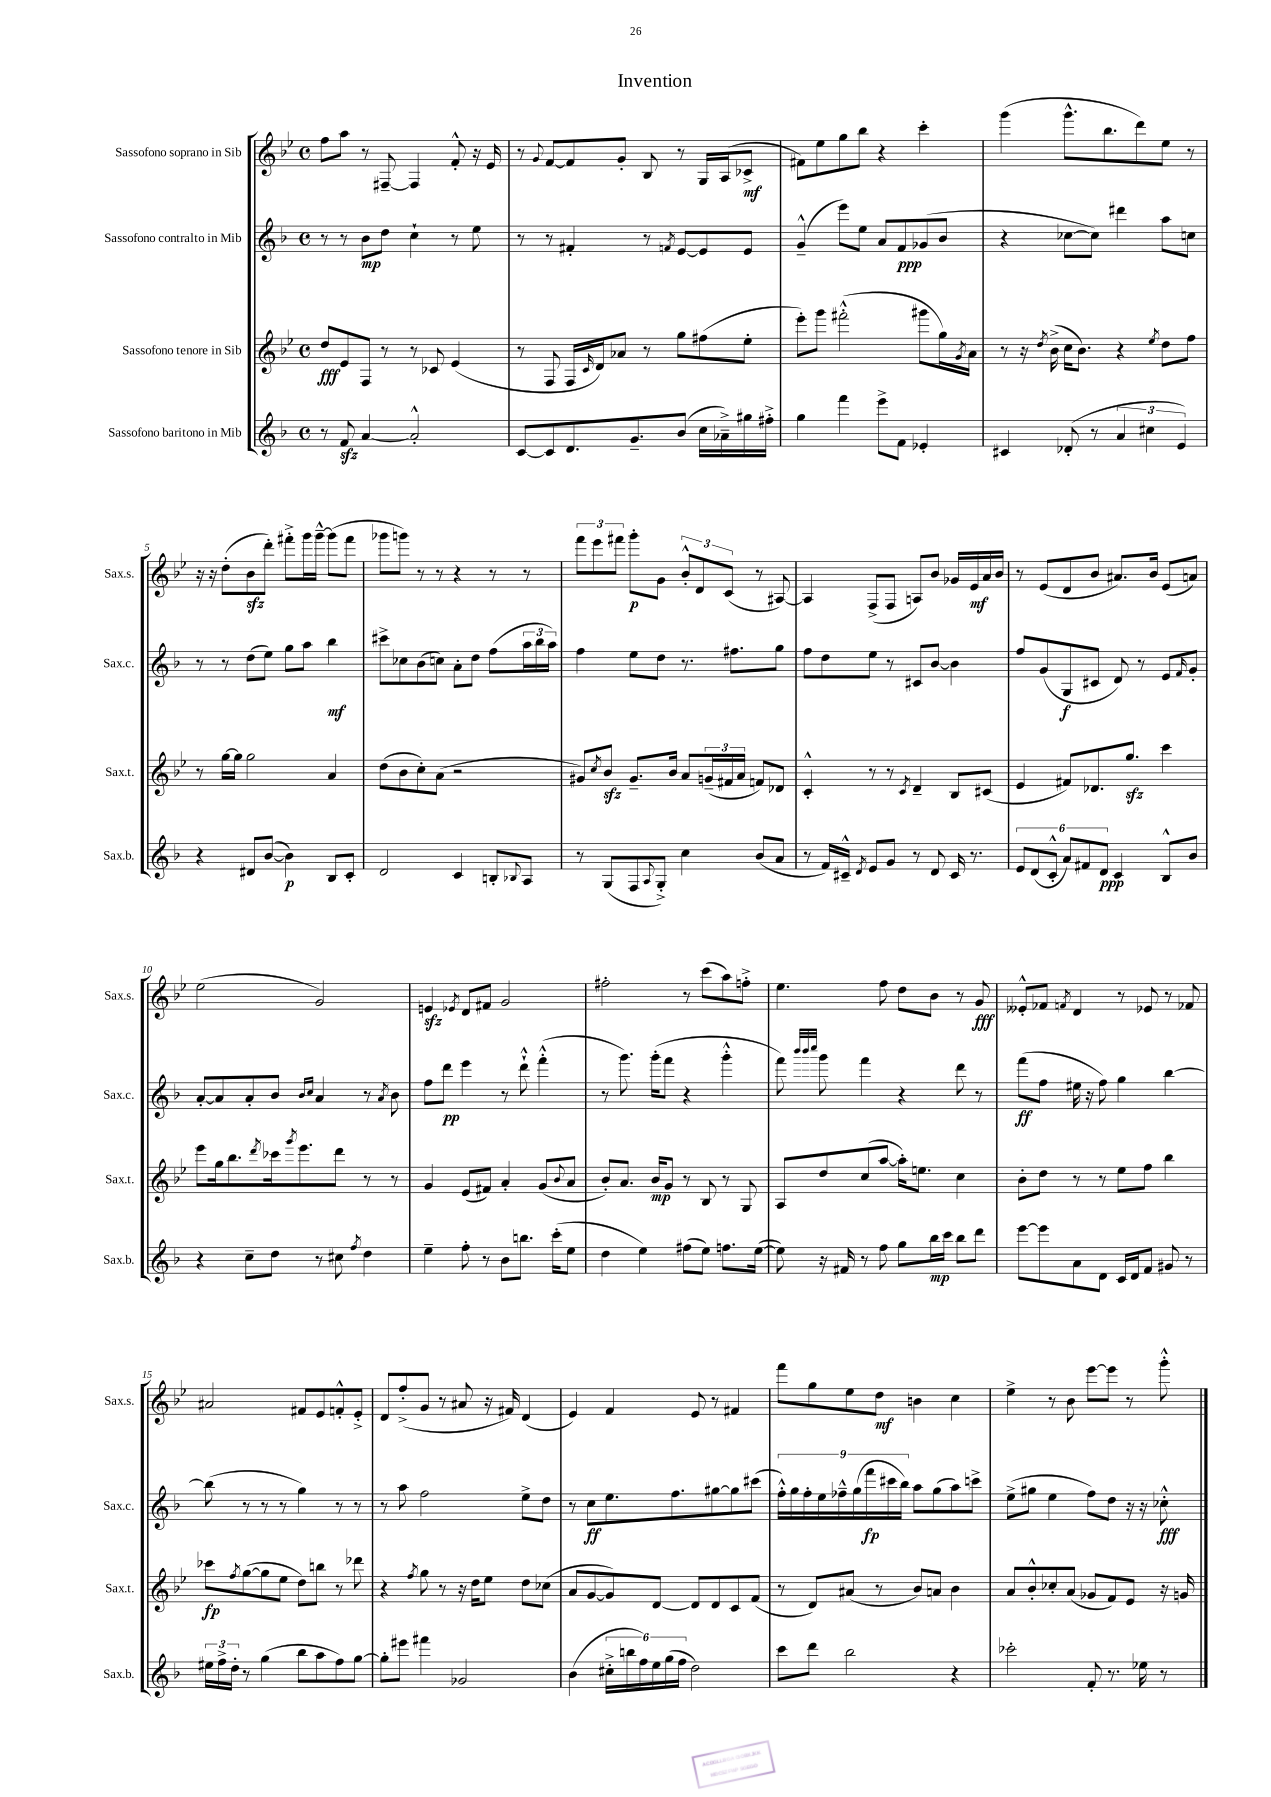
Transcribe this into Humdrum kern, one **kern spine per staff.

**kern	**kern	**kern	**kern
*staff4	*staff3	*staff2	*staff1
*clefG2	*clefG2	*clefG2	*clefG2
*k[b-]	*k[b-e-]	*k[b-]	*k[b-e-]
*M4/4	*M4/4	*M4/4	*M4/4
*met(c)	*met(c)	*met(c)	*met(c)
8r	8dd/L	8r	8ff\L
8f/	8e-/	8r	8aa\J
[4a/	8F/J	8b-\L	8r
.	8r	8dd\J	[8F#~/
2a'^^/]	8r	4cc`\	4F#/]
.	8c-/	.	.
.	(4e-/	8r	8f'^^/
.	.	8ee\	16r
.	.	.	16e-/
=	=	=	=
[8c/L	8r	8r	8r
.	.	.	8qqg/
8c/]	8F/	8r	[8f/L
8.d/	16F/LL	4f#'/	8f/]
.	16qqc/	.	.
.	16d/J)	.	.
.	8a-/J	.	8g'/J
8.g~/	.	.	.
.	8r	8r	8B-/
.	.	8qf/	.
(8b-/J	8gg\L	[8e/L	8r
16cc\LL	(8ff#\	8e/]	16G/LL
16a-~^\)	.	.	(16A/J
16gg#\	8ee-'\J	8e/J	8c-^/J
16ff#'^\JJ	.	.	.
=	=	=	=
4gg\	8eee-'\L)	(4g~^^/	8f#\L)
.	8ggg\J	.	8ee-\
4fff\	(2fff#'^^\	8eee\L)	8gg\
.	.	8ee\J	8bb-\J
8eee^\L	.	8a/L	4r
8f\J	.	8f/	.
4e-'/	8ggg#\L	(8g-/	4ccc'\
.	16gg\L)	8b-/J	.
.	8qg/	.	.
.	16a\JJ	.	.
=	=	=	=
4c#/	8r	4r	(4ggg\
.	16r	.	.
.	8qdd/	.	.
.	(16b-^\	.	.
(8d-'/	16cc\LK	[8cc-\L	8.ggg^^\L
.	8.b-\J)	.	.
8r	.	8cc-\]J)	.
.	.	.	8.bb-\
6a/	4r	4ddd#\	.
.	.	.	8ddd\)
6cc#\	.	.	.
.	8qee-/	.	.
.	8dd\L	8aa\L	8ee-\J
6e/)	.	.	.
.	8ff\J	8cc\J	8r
=	=	=	=
4r	8r	8r	16r
.	.	.	16r
.	[16gg\LL	8r	(8dd'\L
.	16gg\]JJ	.	.
8d#/L	2gg\	(8dd\L	8b-\
([8b-/J	.	8ee\J)	8ddd'\J)
4b-\])	.	8gg\L	8fff#'^\L
.	.	8aa\J	16ggg\L
.	.	.	[16ggg~^^\JJ
8B-/L	4a/	4bb-\	(8ggg\]L
8c'/J	.	.	8fff#\J
=	=	=	=
2d/	(8dd\L	8ccc#^\L	8ggg-\L
.	8b-\	8cc-\	8ggg\J)
.	8cc'\)	(8b-\	8r
.	(8a\J	8cc\J)	8r
4c/	2r	8a'\L	4r
.	.	8dd\J	.
8B'/L	.	(8ff\L	8r
8qqB-/	.	.	.
8A/J	.	24aa\L	8r
.	.	24bb-\	.
.	.	24aa\JJ)	.
=	=	=	=
8r	8g#/L)	4ff\	12fff\L
.	.	.	12eee-\
.	8qcc/	.	.
(8G/L	8b-/J	.	.
.	.	.	12fff#\J
8F/	8.g#~/L	8ee\L	8ggg'\L
8qqA/	.	.	.
8G'^/J)	.	8dd\J	8g\J
.	16b-/Jk	.	.
4cc\	8a/L	8.r	12b-'^^/L
.	.	.	12d/
.	(24g~/L	.	.
.	24f#/	.	(12c/J
.	.	8.ff#\L	.
.	24a/JJ	.	.
(8b-/L	8f/L)	.	8r
8a/J	8d-/J	8gg\J	[8A#/)
=	=	=	=
8r	4c'^^/	8ff\L	4A#/]
16f/LL)	.	8dd\	.
16c#~^^/JJ	.	.	.
8qd/	.	.	.
8e/L	8r	8ee\J	(8F^/L
8g/J	8r	8r	8F/J
.	8qc/	.	.
8r	4d~/	8c#/L	8A/L)
8d/	.	[8b-/J	8b-/J
16c#/	8B-/L	4b-\]	16g-/LL
8.r	.	.	16e-/
.	(8c#/J	.	16a/
.	.	.	16b-/JJ
=	=	=	=
12e/L	4e-/	8ff/L	8r
(12d/	.	.	.
.	.	(8g/	(8e-/L
12c'^^/J	.	.	.
12a/L)	8f#/L)	8G/	8d/
12f#/	.	.	.
.	8.d-/	8c#/J	8b-/J
12d/J	.	.	.
4c/	.	8d/)	8.a#/L)
.	8.gg/J	.	.
.	.	8r	.
.	.	.	16b-/Jk
8B-^^/L	4ccc\	8e/L	(8e-/L
.	.	16qqf/	.
8b-/J	.	8g'/J	8a/J)
=	=	=	=
4r	8eee-\L	[8a'/L	(2ee-\
.	16gg\k	8a/]	.
.	8.bb-\	.	.
8cc~\L	.	8a'/	.
.	8qddd/	.	.
8dd\J	16ccc-\k	8b-/J	.
.	8qggg/	.	.
.	8.eee-\	.	.
.	.	16qqb-/LL	.
.	.	16qqcc/JJ	.
8r	.	4a/	2g/)
8cc#\	8ddd\J	.	.
8qff/	.	.	.
4dd\	8r	8r	.
.	.	8qa/	.
.	8r	8b-\	.
=	=	=	=
4ee~\	4g/	8ff\L	4e/
.	.	8ddd\J	.
.	.	.	8qe-/
8ff'\	(8e-/L	4eee\	8d/L
8r	8f#/J)	.	8f#/J
8b-\L	4a'/	8r	2g/
8.bb\J	.	8ddd`^^\	.
.	(8g/L	(4fff'^^\	.
(16ccc'\LK	.	.	.
.	8qqb-/	.	.
8ee\J	8a/J	.	.
=	=	=	=
4dd\	8b-'/L)	8r	2ff#'\
.	8.a/J	8.ggg\)	.
4ee\)	.	.	.
.	16b-/LK	(16ggg'\LK	.
.	8g/J	8fff\J	.
(8ff#\L	8r	4r	8r
8ee\J)	8B-/	.	(8ccc\L
8.ff\L	8r	4ggg'^^\	8aa\)
.	8G/	.	8ff'^\J
([16ee\Jk	.	.	.
=	=	=	=
8ee\])	8A/L	8fff\)	4.ee-\
.	.	32qqbbb-/LLL	.
.	.	32qqbbb-/	.
.	.	32qqcccc/JJJ	.
16r	8dd/	8ggg\	.
16f#/	.	.	.
8r	(8cc/	4fff\	.
8ff\	[8aa/J	.	8ff\
8gg\L	16aa'\]LK)	4r	8dd\L
.	8.ee\J	.	.
16bb-\L	.	.	8b-\J
16ccc\JJ	.	.	.
8bb-\L	4cc\	8ddd\	8r
8ddd\J	.	8r	8g/
=	=	=	=
[8eee\L	8b-'\L	(8fff\L	8e--'^^/L
8eee\]	8dd\J	8ff\J	8f-/J
.	.	.	8qf/
8a\	8r	16ee#\	4d/
.	.	16r	.
8d\J	8r	8ff\)	.
16c/LL	8ee-\L	4gg\	8r
16d/J	.	.	.
8f/J	8ff\J	.	8e-/
8g#/	4bb-\	[4bb-\	8r
8r	.	.	8f-/
=	=	=	=
24ee#\LL	8ccc-\L	(8bb-\]	2a#/
24ff^\	.	.	.
24dd'\JJ	.	.	.
.	8qff/	.	.
8r	([8gg\	8r	.
(4gg\	8gg\]	8r	.
.	8ee-\J	8r	.
8bb-\L	8dd\L)	4gg\)	8f#/L
8aa\	8bb\J	.	8e-/
8ff\)	8r	8r	8f'^^/
[8gg\J	8ddd-\	8r	8e-'^/J
=	=	=	=
8gg'\]L	4r	8r	8d/L
8eee#\J	.	8aa\	(8ff'^/
.	8qff/	.	.
4fff#\	8gg\	2ff\	8g/J
.	8r	.	8r
2g-/	16r	.	8a#/
.	16dd\LK	.	.
.	8ee-\J	.	16r
.	.	.	16f#/)
.	8dd\L	8ee^\L	(4d/
.	(8cc-\J	8dd\J	.
=	=	=	=
(4b-\	8a/L	8r	4e-/)
.	[8g/	8cc\L	.
24cc#'^\LL	8g/])	8.ee\	4f/
24bb\	.	.	.
24ff\)	.	.	.
24ee\	[8d/J	.	.
(24gg\	.	.	.
.	.	8.ff\	.
24ff\JJ	.	.	.
2dd\)	8d/]L	.	8e-/
.	8d/	[8gg#\	8r
.	8c/	8gg#\]	4f#/
.	(8f/J	(8ccc#\J	.
=	=	=	=
8ccc\L	8r	18ff'^^\LL)	8fff\L
.	.	18gg\	.
.	.	18ff'\	.
8ddd\J	8d/L)	.	8gg\
.	.	18ee\	.
.	.	18ff-~^^\	.
2bb-\	(8a#/J	.	8ee-\
.	.	(18gg\	.
.	.	18fff\	.
.	8r	.	8dd\J
.	.	18ccc#\	.
.	.	18bb-\JJ)	.
.	8b-/L)	8aa\L	4b\
.	8a/J	(8gg\	.
4r	4b-\	8aa\)	4cc\
.	.	8ccc^\J	.
=	=	=	=
2ccc-'\	8a/L	(8ee^\L	4ee-^\
.	8b-'^^/	8gg#\J	.
.	8cc-'/	4ee\	8r
.	(8a/J	.	8b-\
8f'/	8g-/L	8ff\L)	[8eee-\L
8.r	8f/)	8dd\J	8eee-\]J
.	8e-/J	16r	8r
16ee-\	.	16r	.
8r	16r	8cc-'^^\	8ggg'^^\
.	16g/	.	.
==	==	==	==
*-	*-	*-	*-
